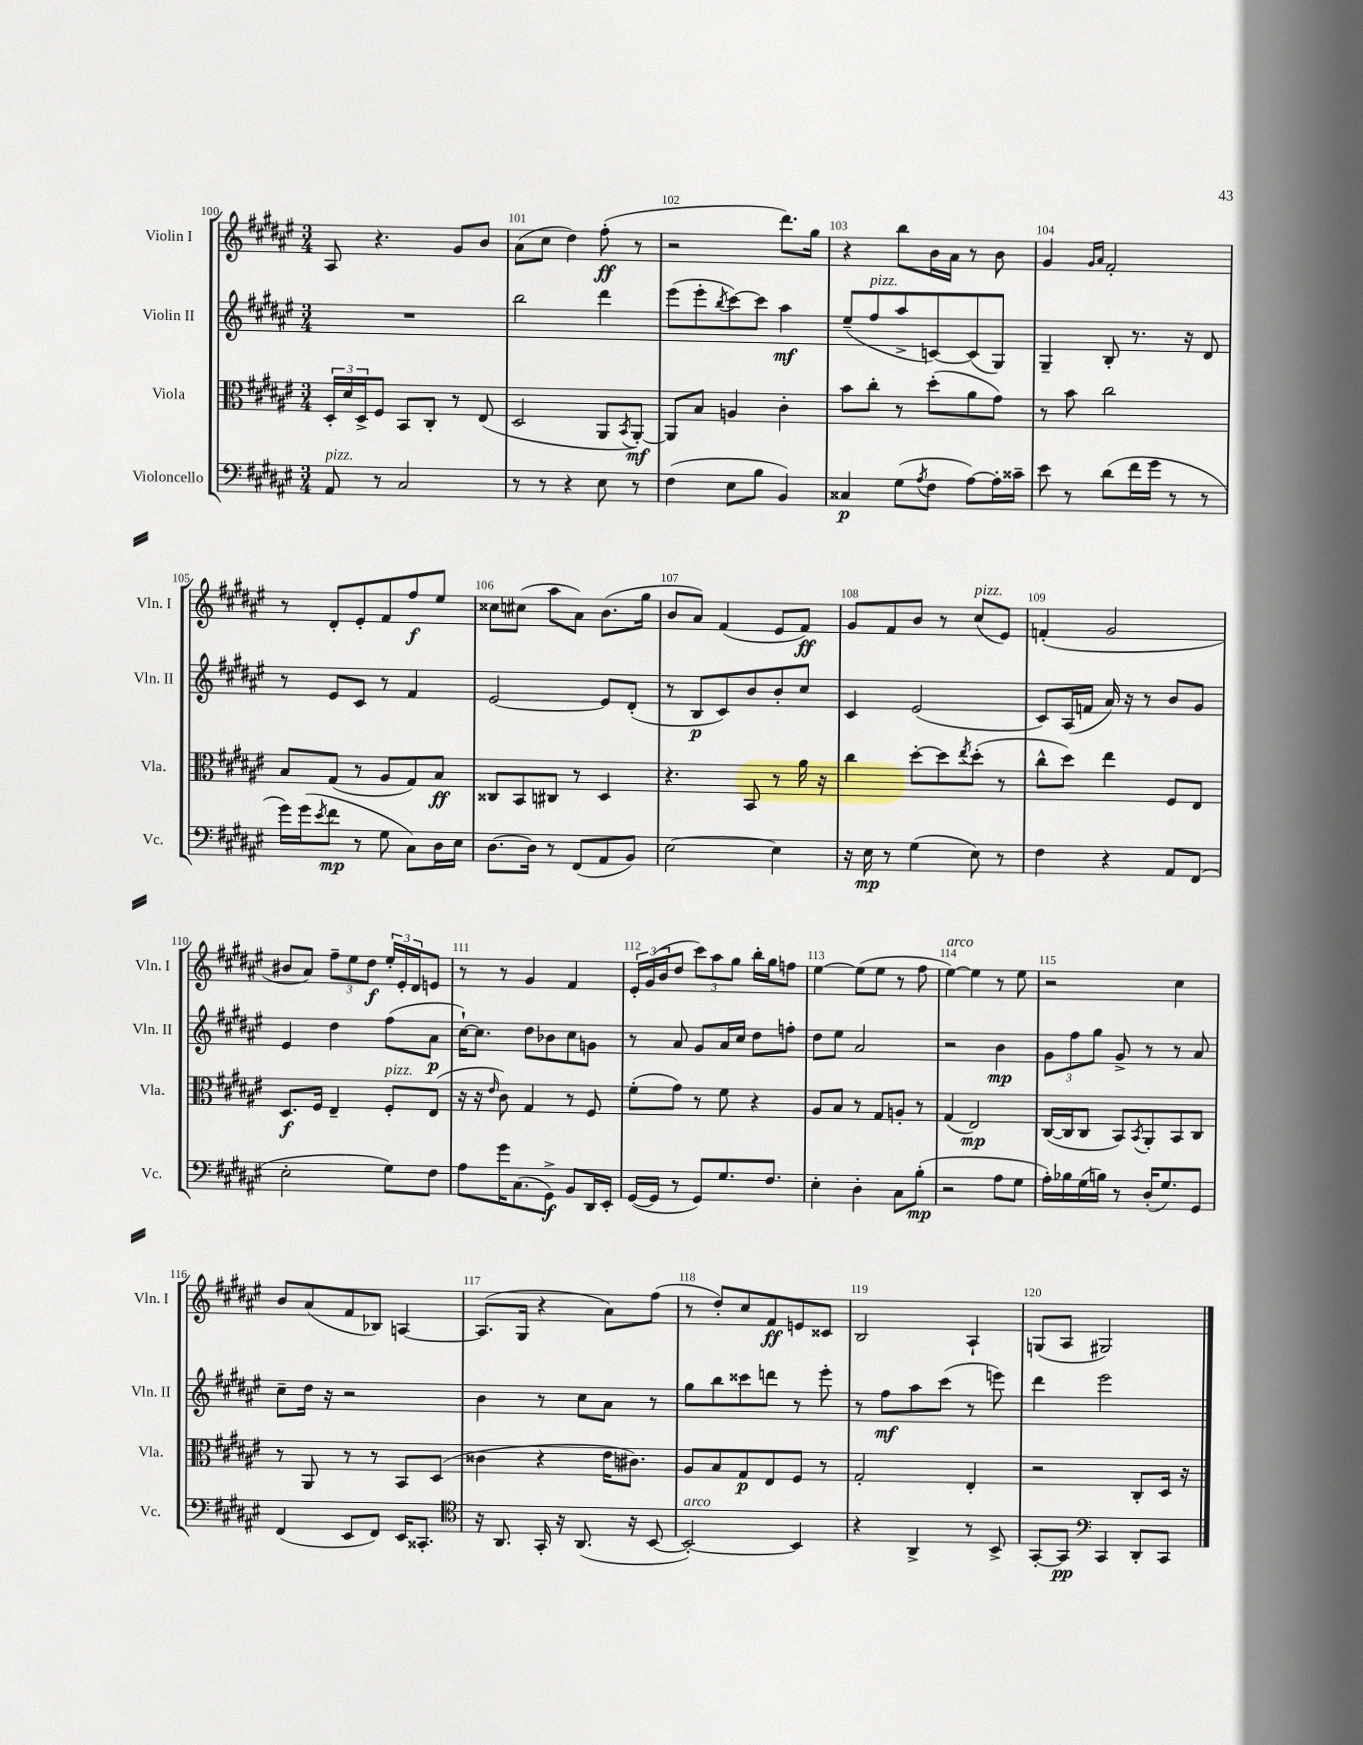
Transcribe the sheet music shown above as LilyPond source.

<<
\new StaffGroup <<
\new Staff = "s0" \with { instrumentName = "Violin I" shortInstrumentName = "Vln. I" } {
    \clef treble \key fis \major \numericTimeSignature \time 3/4
    ais8 r4. gis'8 b'8 |
    ais'8( cis''8 dis''4) fis''8-.\ff( r8 |
    r2 dis'''8.) gis''16 |
    r4 b''8 b'16 ais'16 r8 b'8 |
    gis'4 \grace { gis'16 ais'16 } fis'2-. |
    r8 dis'8-. eis'8-. fis'8 fis''8\f eis''8 |
    cisis''8 cis''8( ais''8 ais'8) b'8.( gis''16 |
    b'8 ais'8) fis'4( eis'8 fis'8\ff) |
    gis'8 fis'8 b'8 r8 cis''8^\markup { \italic "pizz." }( eis'8) |
    f'4-.( gis'2 |
    bis'8 ais'8) \tuplet 3/2 { fis''8-- eis''8 dis''8\f } \tuplet 3/2 { eis''16-. eis'16-. dis'16 } e'8 |
    r8 r8 gis'4 fis'4 |
    \tuplet 3/2 { eis'16-. gis'16( b'16 } dis''8 \tuplet 3/2 { cis'''8) ais''8 gis''8 } b''16-. gis''16 f''8 |
    eis''4~ eis''8( eis''8 r8 fis''8 |
    eis''4~^\markup { \italic "arco" }) eis''4 r8 eis''8 |
    r2 cis''4 |
    b'8 ais'8( fis'8 bes8) a4~ |
    a8.( gis16 r4 ais'8) fis''8( |
    r8 dis''8-.) cis''8 fis'8\ff e'8 cisis'8 |
    b2 ais4-! |
    g8( ais8 gis2) \bar "|." |
}
\new Staff = "s1" \with { instrumentName = "Violin II" shortInstrumentName = "Vln. II" } {
    \clef treble \key fis \major \numericTimeSignature \time 3/4
    R2. |
    b''2 dis'''4 |
    eis'''8( eis'''8-. \acciaccatura { b''8 } cis'''8~) cis'''8 ais''4\mf |
    eis''8--( fis''8^\markup { \italic "pizz." } ais''8-> c'8~) c'8( gis8) |
    gis4-- b8-. r8. r16 dis'8 |
    r8 eis'8 cis'8 r8 fis'4 |
    eis'2~ eis'8 dis'8-.( |
    r8 b8\p cis'8) b'8 b'8-. cis''8 |
    cis'4 eis'2( |
    cis'8) ais16( f'16 ais'16) r16 r8 b'8 gis'8 |
    eis'4 dis''4 fis''8( ais'8\p |
    cis''16~-!) cis''8. dis''8 bes'8 cis''8 g'8 |
    r8 ais'8 gis'8 ais'16 cis''16 dis''8 f''8-. |
    dis''8 eis''8 ais'2 |
    r2 b'4\mp |
    \tuplet 3/2 { gis'8 fis''8 gis''8 } gis'8-> r8 r8 ais'8 |
    cis''8-- dis''16 r16 r2 |
    b'4 r8 cis''8 ais'8 r8 |
    gis''8 b''8 cisis'''8 d'''8 r8 eis'''8-. |
    r8 fis''8\mf ais''8 cis'''8( r8 e'''8) |
    dis'''4 eis'''2 \bar "|." |
}
\new Staff = "s2" \with { instrumentName = "Viola" shortInstrumentName = "Vla." } {
    \clef alto \key fis \major \numericTimeSignature \time 3/4
    \tuplet 3/2 { dis16-. dis'16 dis16-> } fis8 b,8 cis8-. r8 eis8( |
    dis2 ais,8 \acciaccatura { b,8 } ais,8~-.\mf) |
    ais,8 b8 a4 cis'4-. |
    b'8 cis''8-. r8 dis''8-.( ais'8 gis'8) |
    r8 b'8 cis''2 |
    b8 gis8( r8 ais8 gis8) b8\ff |
    cisis8 b,8 cis8 r8 dis4 |
    r4. b,8 r8 ais'16 r16 |
    cis''4 dis''8~-. dis''8 \acciaccatura { eis''8 } dis''8-.( r8 |
    cis''8-^ dis''8) eis''4 fis8 eis8 |
    dis8.\f fis16 eis4-- fis8-.^\markup { \italic "pizz." } eis8( |
    r16 r16 \grace { eis'16 } cis'8) gis4 r8 fis8 |
    fis'8-.( gis'8) r8 fis'8 r4 |
    ais8 b8 r8 gis8 a8-. r8 |
    gis4( eis2\mp) |
    cis16~( cis16 cis8 b,8) \acciaccatura { b,8 } ais,8-. b,8 cis8 |
    r8 ais,8 r8 r8 b,8 dis8( |
    cisis'4 r4 eis'16 cis'8.) |
    ais8 b8 gis8\p eis8 fis8 r8 |
    gis2-. eis4-. |
    r2 cis8-. dis16 r16 \bar "|." |
}
\new Staff = "s3" \with { instrumentName = "Violoncello" shortInstrumentName = "Vc." } {
    \clef bass \key fis \major \numericTimeSignature \time 3/4
    ais,8^\markup { \italic "pizz." } r8 cis2 |
    r8 r8 r4 eis8 r8 |
    fis4( eis8 b8 b,4) |
    cisis4\p gis8( \acciaccatura { ais8 } fis8 ais8~) ais16-. cisis'16-- |
    eis'8 r8 dis'8( fis'16 gis'16 r8 r8 |
    gis'16) gis'16( \acciaccatura { eis'8 } fis'8\mp r8 gis8 cis8) dis16 eis16 |
    dis8.~ dis16 r8 fis,8( ais,8 b,8) |
    eis2~ eis4 |
    r16 eis16\mp r8 gis4( eis8) r8 |
    fis4 r4 ais,8 fis,8( |
    eis2-. gis8) fis8 |
    ais8 gis'16 cis8.( gis,8->\f) b,8 dis,16 eis,16-. |
    gis,16~( gis,16 r8 gis,8) gis8. fis8. |
    eis4-. dis4-. cis8 b8-.\mp( |
    r2 ais8 gis8 |
    ais16-.) bes16 gis16( b16) r8 dis16-.( gis8.) gis,8 |
    fis,4( eis,8 fis,8) eis,16 cisis,8.-. |
    \clef tenor r16 ais,8. gis,16-. r16 ais,8.( r16 b,8~ |
    b,2~-.^\markup { \italic "arco" }) b,4 |
    r4 ais,4-> r8 b,8-> |
    gis,8~-. gis,8\pp \clef bass cis,4 dis,8-. cis,8 \bar "|." |
}
>>
>>
\layout { \context { \Score currentBarNumber = #100 \override BarNumber.break-visibility = ##(#f #t #t) barNumberVisibility = #all-bar-numbers-visible } }
